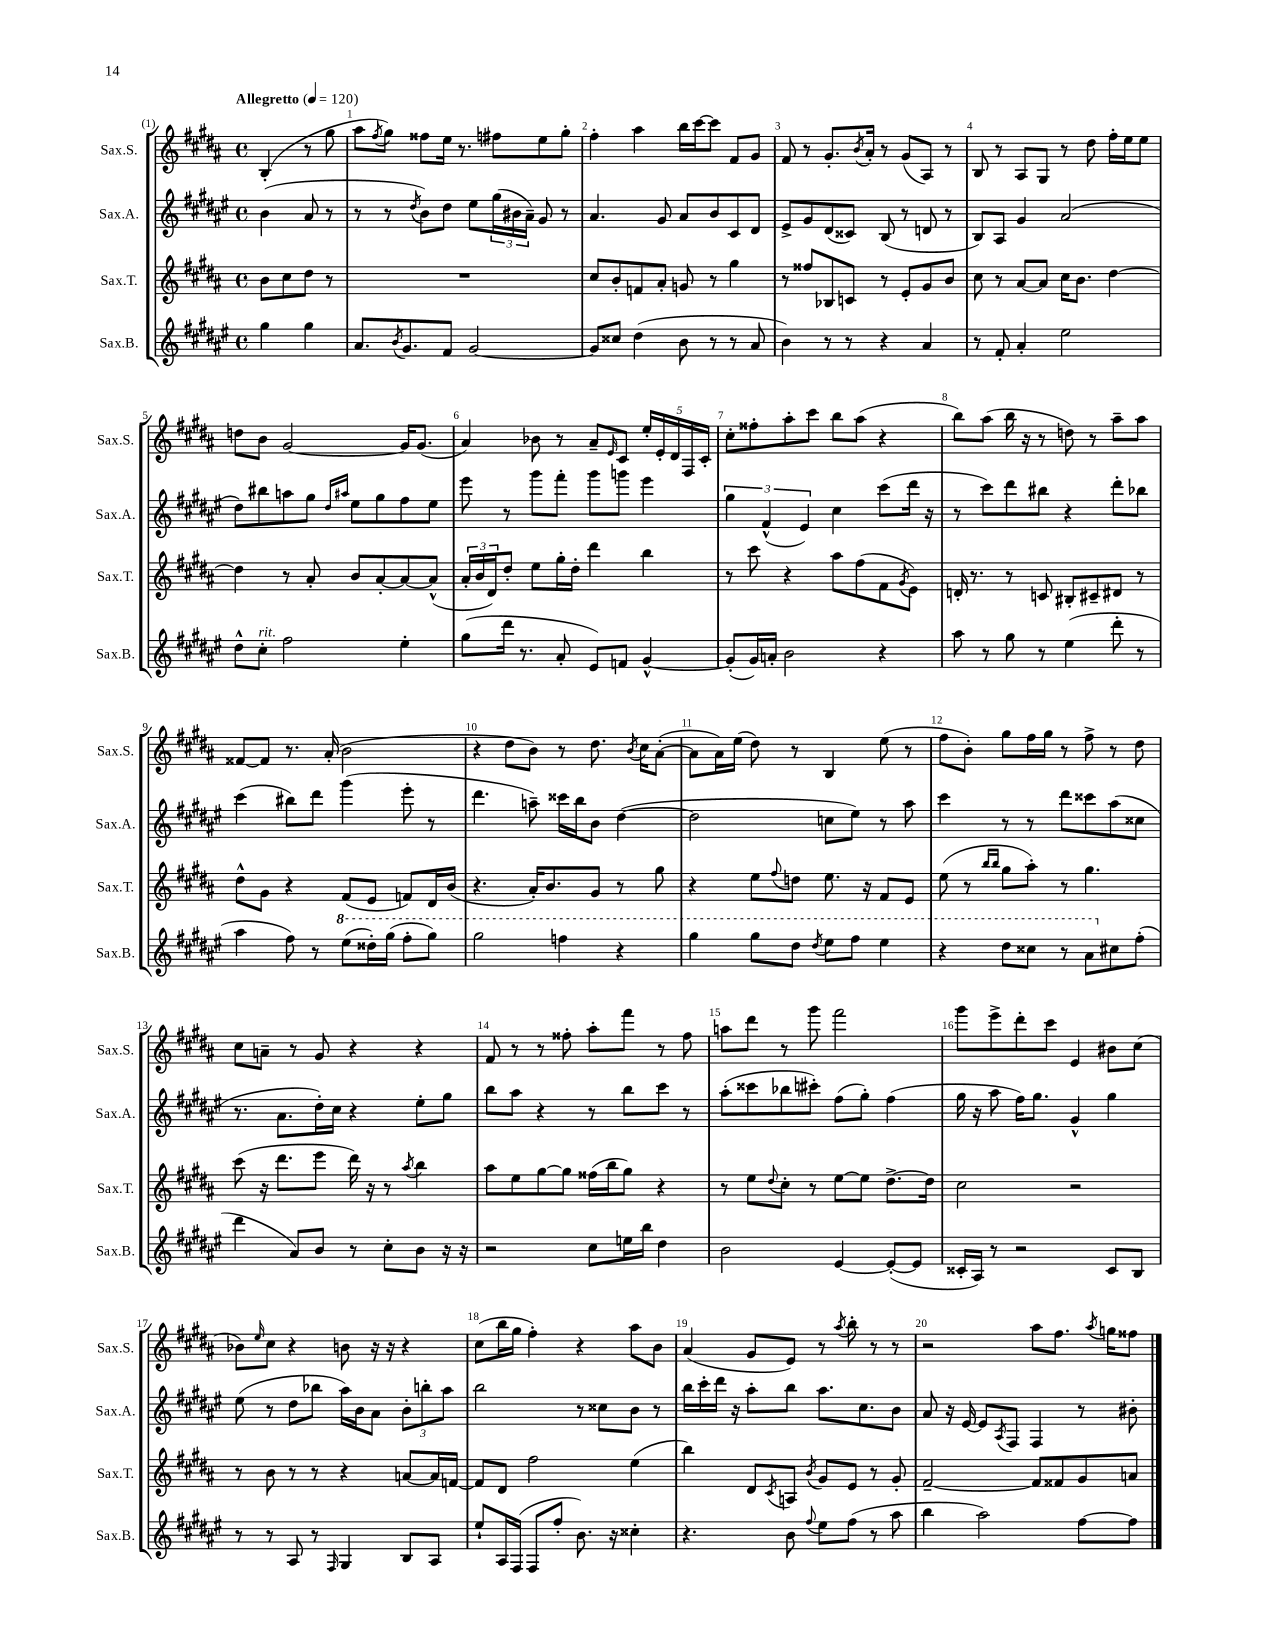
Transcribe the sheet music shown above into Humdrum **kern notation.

**kern	**kern	**kern	**kern
*part4	*part3	*part2	*part1
*staff4	*staff3	*staff2	*staff1
*I"Sax.B.	*I"Sax.T.	*I"Sax.A.	*I"Sax.S.
*I'Sax.B.	*I'Sax.T.	*I'Sax.A.	*I'Sax.S.
*clefG2	*clefG2	*clefG2	*clefG2
*k[f#c#g#d#a#e#]	*k[f#c#g#d#a#]	*k[f#c#g#d#a#e#]	*k[f#c#g#d#a#]
*M4/4	*M4/4	*M4/4	*M4/4
*met(c)	*met(c)	*met(c)	*met(c)
*MM120	*MM120	*MM120	*MM120
=	=	=	=
!	!	!	!LO:TX:a:B:t=Allegretto
4gg#\	8b\L	(4b\	(4B'/
.	8cc#\	.	.
4gg#\	8dd#\J	8a#/	8r
.	8r	8r	8gg#\
=1	=1	=1	=1
8.a#/L	1r	8r	8aa#\L
.	.	.	8qff#/
.	.	8r	8gg#\J)
8qb/	.	.	.
8.g#/	.	.	.
.	.	8qdd#/	.
.	.	8b\L)	8ff##X\L
8f#/J	.	8dd#\J	16ee\Jk
.	.	.	8.r
[2g#/	.	8ee#\L	.
.	.	(24gg#\L	8ff#X\L
.	.	24b#X\	.
.	.	24a#~\JJ)	.
.	.	8g#/	8ee\
.	.	8r	8gg#'\J
=2	=2	=2	=2
8g#/L]	8cc#/L	4.a#/	4ff#'\
8cc##X/J	8b'/	.	.
(4dd#\	8fn/	.	4aa#\
.	8a#'/J	8g#/	.
8b\	8gn/	8a#/L	16bb\LL
.	.	.	[16ccc#\J
8r	8r	8b/	8ccc#\J]
8r	4gg#\	8c#/	8f#/L
8a#/	.	8d#/J	8g#/J
=3	=3	=3	=3
4b\)	8r	8e#^/L	8f#/
.	8ff##X/L	8g#/	8r
8r	8B-X/	(8d#/	8.g#'/L
8r	8cn/J	8c##X/J)	.
.	.	.	8qb/
.	.	.	16a#'/Jk
4r	8r	(8B/	8r
.	8e'/L	8r	(8g#/L
4a#/	8g#/	8dn/	8A#/J)
.	8b/J	8r	8r
=4	=4	=4	=4
8r	8cc#\	8B/L)	8B/
8f#'/	8r	8A#/J	8r
4a#'/	[8a#/L	4g#/	8A#/L
.	8a#/J]	.	8G#/J
2ee#\	16cc#\KL	(2a#/	8r
.	8.b\J	.	.
.	.	.	8dd#\
.	[4dd#\	.	16ff#'\LL
.	.	.	16ee\J
.	.	.	8ee\J
!!LO:LB:g=z
=5	=5	=5	=5
8dd#^^\L	4dd#\]	8dd#\L)	8ddn\L
!LO:TX:a:i:t=rit.	!	!	!
8cc#'\J	.	8bb#X\	8b\J
2ff#\	8r	8aan\	[2g#/
.	8a#'/	8gg#\J	.
.	.	16qqdd#/LL	.
.	.	16qqaa#X/JJ	.
.	8b/L	8ee#\L	.
.	[8a#'/	8gg#\	.
4ee#'\	8a#/_	8ff#\	16g#/KL]
.	.	.	(8.g#/J
.	(8a#^^/J]	8ee#\J	.
=6	=6	=6	=6
(8gg#\L	24a#'/LL	8eee#\	4a#/)
.	24b/	.	.
.	24d#/J)	.	.
16ddd#\Jk	8dd#'/J	8r	.
8.r	.	.	.
.	8ee\L	8ggg#\L	8b-X\
8a#'/	16gg#'\L	8fff#'\J	8r
.	16dd#'\JJ	.	.
8e#/L)	4ddd#\	8ggg#\L	8a#~/L
.	.	.	16qqe/
8fn/J	.	8gggn\J	8c#/J
[4g#^^/	4bb\	4eee#\	20ee'/LL
.	.	.	20e'/
.	.	.	20d#/
.	.	.	20F#/
.	.	.	20c#'/JJ
=7	=7	=7	=7
(8g#'/L]	8r	6gg#\	8cc#'\L
16g#/L)	8ccc#\	.	8ff##X'\
.	.	(6f#^^/	.
16an'/JJ	.	.	.
2b\	4r	.	8aa#'\
.	.	6e#/)	.
.	.	.	8ccc#\J
.	8aa#\L	4cc#\	8bb\L
.	(8ff#\	.	(8aa#\J
4r	8f#\	(8ccc#\L	4r
.	8qg#/	.	.
.	8e\J)	16ddd#\Jk	.
.	.	16r	.
=8	=8	=8	=8
8aa#\	16dn'/	8r	8bb\L)
.	8.r	.	.
8r	.	8ccc#\L)	(8aa#\J
8gg#\	8r	8ddd#\	16bb\
.	.	.	16r
8r	8cn/	8bb#X\J	8r
(4ee#\	8B#X'/L	4r	8ddn\)
.	8c#X~/	.	8r
8ddd#'\	8d#X/J	8ddd#'\L	8aa#~\L
8r	8r	8bb-X\J	8aa#\J
!!LO:LB:g=z
=9	=9	=9	=9
4aa#\	8dd#^^\L	(4ccc#\	[8f##X/L
.	8g#\J	.	8f##/J]
8ff#\)	4r	8bb#X\L)	8.r
8r	.	8ddd#\J	.
.	.	.	(16a#'/
*8va	*	*	*
(8eee#\L	(8f#/L	(4ggg#\	2b\
16ddd##X'\L)	8e/J	.	.
(16ggg#\JJ	.	.	.
8fff#'\L	8fn/L)	8eee#'\	.
8ggg#\J)	16d#/L	8r	.
.	(16b/JJ	.	.
=10	=10	=10	=10
2ggg#\	4.r	4.ddd#\	4r
.	.	.	8dd#\L
.	16a#'/KL)	8aan~\)	8b\J)
.	8.b/	.	.
4fffn\	.	16ccc##X\LL	8r
.	.	16bb\J	.
.	8g#/J	8b\J	8.dd#\
4r	8r	([4dd#\	.
.	.	.	8qb/
.	.	.	16cc#\KL
.	8gg#\	.	([8a#'\J
=11	=11	=11	=11
4ggg#\	4r	2dd#\]	8a#\L]
.	.	.	16a#\L)
.	.	.	(16ee\JJ
8ggg#\L	8ee\L	.	8dd#\)
.	8qqff#/	.	.
8ddd#\J	8ddn\J	.	8r
8qddd#/	.	.	.
8eee#\L	8.ee\	8ccn\L	4B/
8fff#\J	.	8ee#\J)	.
.	16r	.	.
4eee#\	8f#/L	8r	(8ee\
.	8e/J	8aa#\	8r
=12	=12	=12	=12
4r	(8ee\	4ccc#\	8ff#\L
.	8r	.	8b'\J)
.	16qqbb/LL	.	.
.	16qqbb/JJ	.	.
8ddd#\L	8gg#\L	8r	8gg#\L
8ccc##X\J	8aa#'\J)	8r	16ff#\L
.	.	.	16gg#\JJ
8r	8r	8ddd#\L	8r
8aa#\L	4.gg#\	8ccc##X\	8ff#^\
*X8va	*	*	*
8cc#X\	.	(8aa#\	8r
(8ff#'\J	.	8cc##X\J	8dd#\
!!LO:LB:g=z
=13	=13	=13	=13
4ddd#\	(8ccc#\	8.r	8cc#\L
.	16r	.	8an~\J
.	8.ddd#\L	8.a#\L	.
8a#/L)	.	.	8r
8b/J	8eee\J	16dd#'\L)	8g#/
.	.	16cc#\JJ	.
8r	16ddd#\)	4r	4r
.	16r	.	.
8cc#'\L	8r	.	.
.	8qaa#/	.	.
8b\J	4bb\	8ee#'\L	4r
16r	.	8gg#\J	.
16r	.	.	.
=14	=14	=14	=14
2r	8aa#\L	8bb\L	8f#/
.	8ee\	8aa#\J	8r
.	[8gg#\	4r	8r
.	8gg#\J]	.	8ff##X'\
8cc#\L	(16ff##X\LL	8r	8aa#'\L
.	16bb\J	.	.
16een\L	8gg#\J)	8bb\L	8fff#\J
16bb\JJ	.	.	.
4dd#\	4r	8ccc#\J	8r
.	.	8r	8ff##\
=15	=15	=15	=15
2b\	8r	(8aa#'\L	8aan\L
.	8ee\L	8ccc##X\	8ddd#\J
.	8qqdd#/	.	.
.	8cc#'\J	8bb-X\	8r
.	8r	8ccc#X'\J)	8ggg#\
[4e#/	[8ee\L	(8ff#\L	2fff#\
.	8ee\J]	8gg#'\J)	.
(8e#'/L_	[8.dd#^\L	(4ff#\	.
8e#/J]	.	.	.
.	16dd#\Jk]	.	.
=16	=16	=16	=16
16c##X'/LL	2cc#\	16gg#\	8ggg#\L
16A#/JJ)	.	16r	.
8r	.	8aa#\	8eee^\
2r	.	16ff#\KL)	8ddd#'\
.	.	8.gg#\J	.
.	.	.	8ccc#\J
.	2r	4g#^^/	4e/
8c##/L	.	4gg#\	8b#X\L
8B/J	.	.	(8cc#\J
!!LO:LB:g=z
=17	=17	=17	=17
8r	8r	(8ee#\	8b-X\L)
.	.	.	16qqee/
8r	8b\	8r	8cc#\J
8A#/	8r	8dd#\L	4r
8r	8r	8bb-X\J	.
16qqF#/	.	.	.
4G#/	4r	16aa#\LL)	8bn\
.	.	16b\J	.
.	.	8a#\J	16r
.	.	.	16r
8B/L	[8an/L	12b'\L	4r
.	.	12bbn'\	.
8A#/J	16a/L]	.	.
.	.	12aa#\J	.
.	[16fn/JJ	.	.
=18	=18	=18	=18
8ee#`/L	8f/L]	2bb\	(8cc#\L
16A#/L	8d#/J	.	16bb\L
(16F#/JJ	.	.	16gg#\JJ
8F#/L	2ff#\	.	4ff#'\)
8ff#'/J	.	.	.
8.b\)	.	8r	4r
.	.	8cc##X\L	.
16r	.	.	.
4cc##X'\	(4ee\	8b\J	8aa#\L
.	.	8r	8b\J
=19	=19	=19	=19
4.r	4bb\)	16bb\LL	(4a#/
.	.	16ccc#'\	.
.	.	16ddd#\JJ	.
.	.	16r	.
.	8d#/L	8aa#'\L	8g#/L
.	8qc#/	.	.
8b\	8An/J	8bb\J	8e/J)
8qqff#/	8qb/	.	.
8ee#\L	8g#/L	8.aa#\L	8r
.	.	.	8qaa#/
(8ff#\J	8e/J	.	8bb'\
.	.	8.cc#\	.
8r	8r	.	8r
8aa#\	8g#'/	8b\J	8r
=20	=20	=20	=20
4bb\	[2f#~/	8a#/	2r
.	.	16r	.
.	.	[16e#/	.
2aa#\)	.	8e#/L]	.
.	.	8qA#/	.
.	.	8F#/J	.
.	8f#/L]	4F#/	8aa#\L
.	8f##X/	.	8.ff#\J
[8ff#\L	8g#/	8r	.
.	.	.	8qaa#/
.	.	.	16ggn\KL
8ff#\J]	8an/J	8b#X'\	8ff##X\J
==	==	==	==
*-	*-	*-	*-
